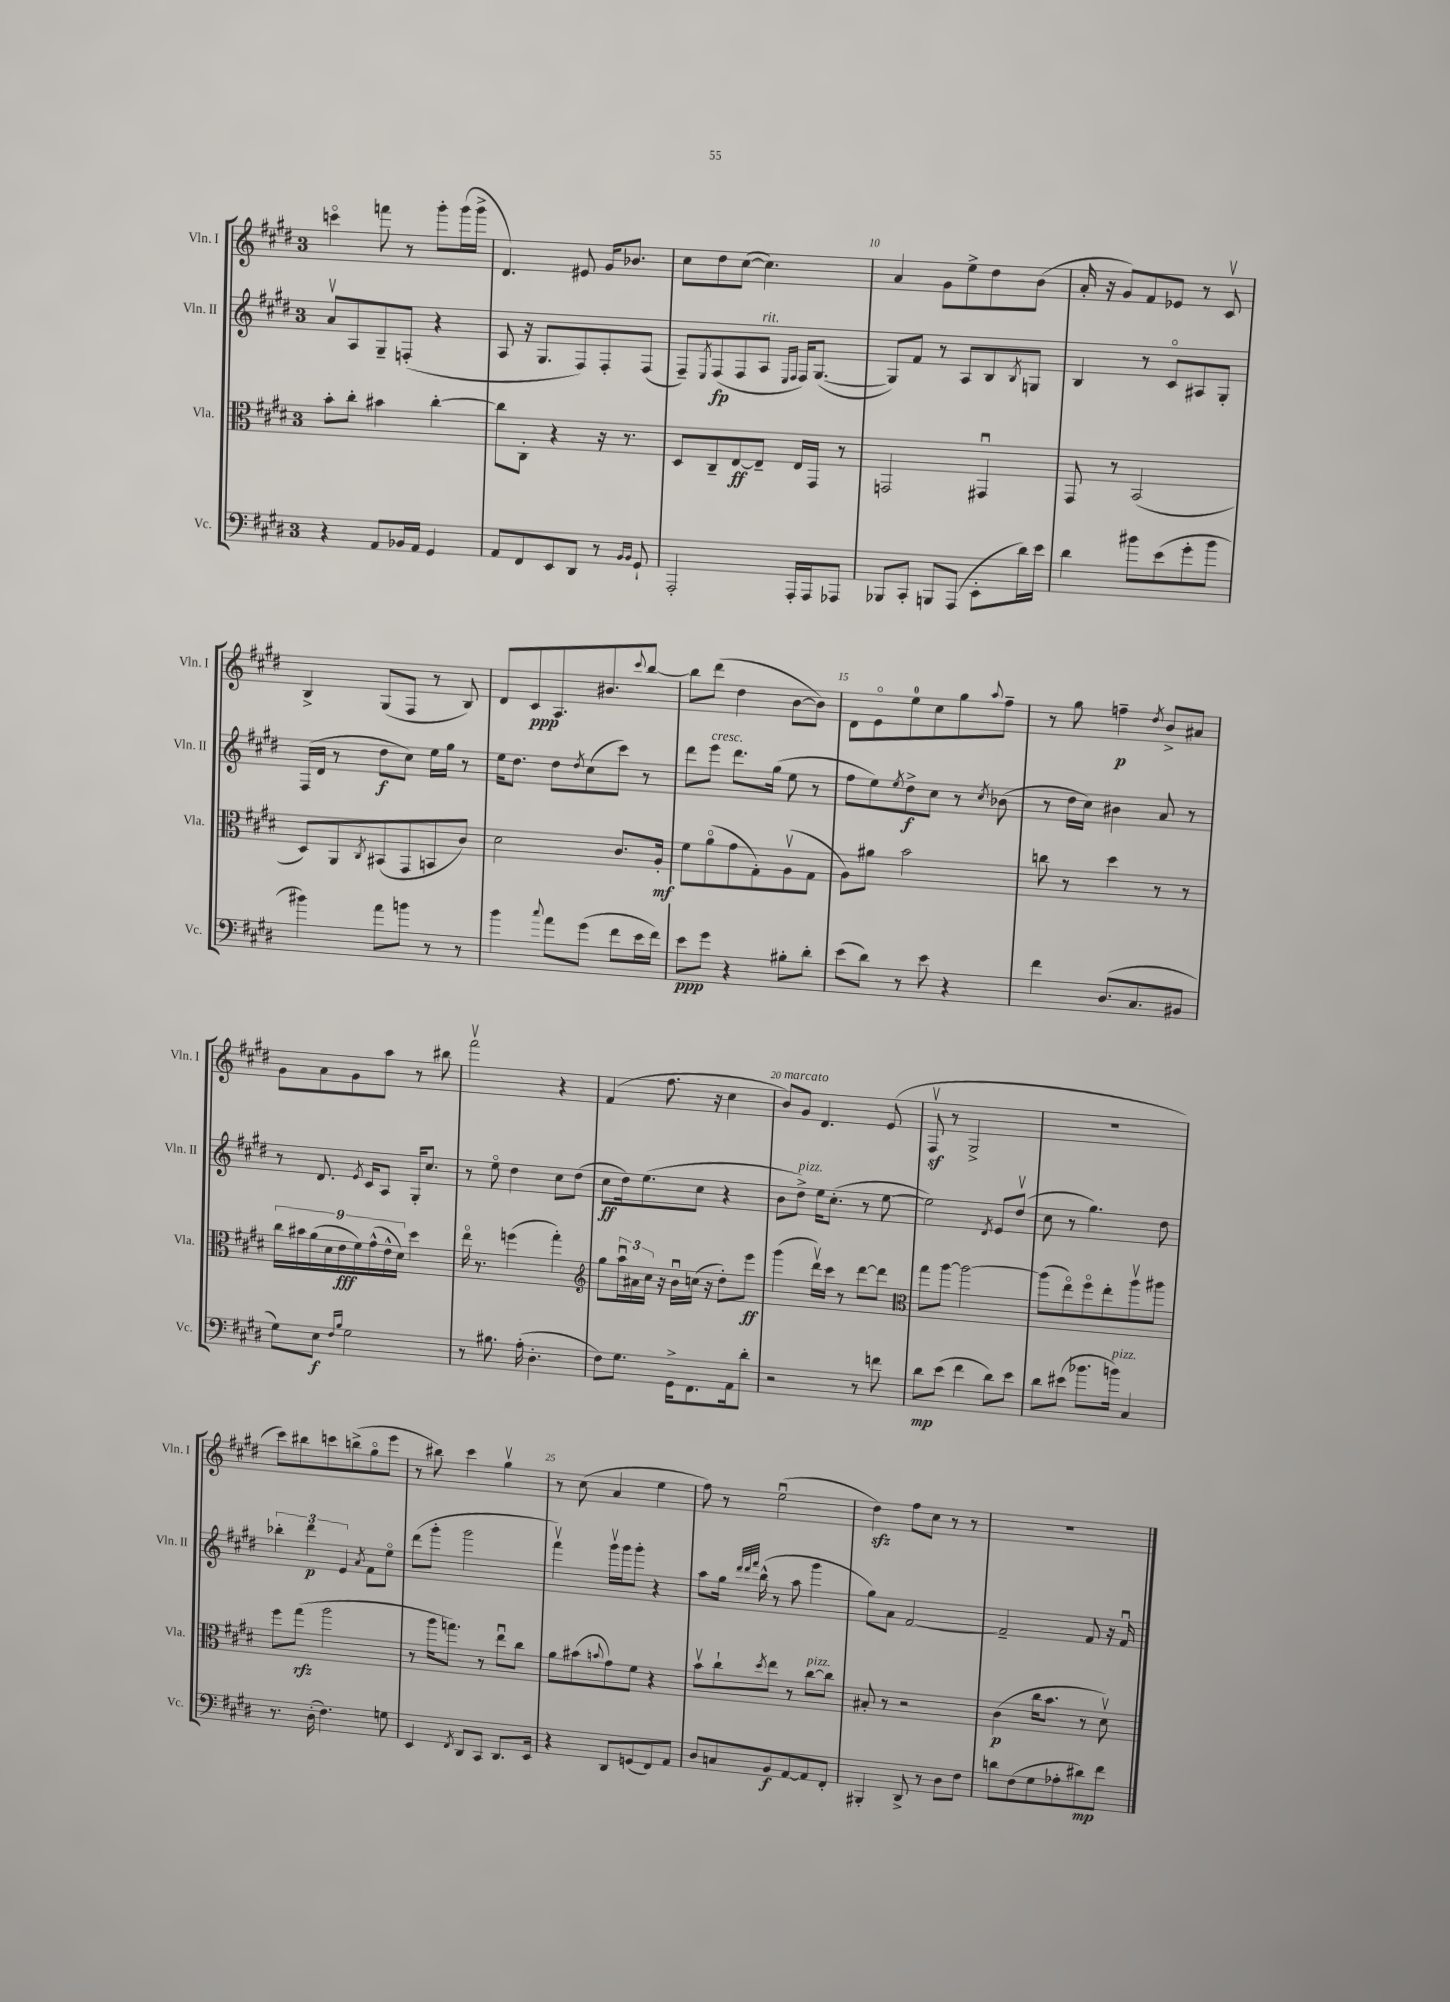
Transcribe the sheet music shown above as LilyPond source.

<<
\new StaffGroup <<
\new Staff = "s0" \with { instrumentName = "Vln. I" shortInstrumentName = "Vln. I" } {
    \clef treble \key e \major \once \override Staff.TimeSignature.style = #'single-digit \time 3/4
    c'''4\flageolet f'''8 r8 gis'''8-. gis'''16( gis'''16-> |
    dis'4.) eis'8 gis'16 bes'8. |
    cis''8 dis''8 cis''8~( cis''4.) |
    a'4 gis'8 e''8-> dis''8 b'8( |
    a'16-. r16 gis'8) fis'8 ees'8 r8 cis'8\upbow |
    b4-> gis8( fis8 r8 b8) |
    dis'8 cis'8\ppp a8. bis'8. \appoggiatura { cis'''8 } b''8~ |
    b''8 dis'''8( dis''4 b'8~ b'8) |
    dis'8 e'8\flageolet e''8-0 cis''8 gis''8 \appoggiatura { a''8 } fis''8-- |
    r8 gis''8 f''4--\p \acciaccatura { dis''8 } b'8-> ais'8 |
    gis'8 a'8 gis'8 a''8 r8 bis''8 |
    fis'''2\upbow r4 |
    fis'4( fis''8. r16 cis''4 |
    b'8^\markup { \italic "marcato" }) gis'8 dis'4. e'8( |
    fis8\upbow\sf r8 gis2-> |
    R2. |
    cis'''8) bis''8 c'''8 b''8->( gis''8\flageolet e'''8 |
    r8 bis''8) cis'''4 gis''4\upbow |
    r8 cis''8( a'4 e''4 |
    fis''8) r8 e''2\downbow( |
    dis''4\sfz) fis''8 cis''8 r8 r8 |
    R2. \bar "|." |
}
\new Staff = "s1" \with { instrumentName = "Vln. II" shortInstrumentName = "Vln. II" } {
    \clef treble \key e \major \once \override Staff.TimeSignature.style = #'single-digit \time 3/4
    a'8\upbow a8 gis8-- f8-.( r4 |
    a8 r16 gis8. fis8) fis8-. fis8( |
    fis8--) \acciaccatura { e8 } fis8\fp( fis8 a8^\markup { \italic "rit." } \grace { e16 fis16 } fis16) gis8.~( |
    gis8) fis'8 r8 a8 b8 \acciaccatura { b8 } g8 |
    b4 r8 cis'8\flageolet ais8 gis8-. |
    fis16( dis'16 r8 dis''8\f cis''8) e''16 gis''16 r8 |
    e''16 dis''8. dis''8 \acciaccatura { dis''8 } cis''8( cis'''8) r8 |
    dis'''8 e'''8^\markup { \italic "cresc." } dis'''8. gis''16( e''8 r8 |
    fis''8 e''8) \acciaccatura { e''8 } dis''8->\f cis''8 r8 \acciaccatura { cis''8 } bes'8( |
    r8 dis''16 cis''16) bis'4 a'8 r8 |
    r8 dis'8. \acciaccatura { e'8 } cis'16 a8 gis16-. cis''8. |
    r8 e''8\flageolet dis''4 cis''8 dis''8( |
    cis''8\ff dis''16) e''8.( cis''8 r4 |
    b'8 dis''8->^\markup { \italic "pizz." }) e''16 cis''8.-.( r8 e''8~ |
    e''2) \acciaccatura { dis'8 } e'8 dis''8\upbow( |
    cis''8 r8 gis''4.) dis''8 |
    \tuplet 3/2 { bes''4-. dis'''4\p e'4 } \acciaccatura { a'8 } fis'8 e''8\flageolet |
    dis'''8( gis'''8-. gis'''2 |
    fis'''4\upbow) gis'''16\upbow gis'''16 gis'''8-. r4 |
    a''8 gis''16 \grace { dis'''32 dis'''32 fis'''32 } b''16-^( r8 a''8 gis'''4 |
    gis''8) a'8 fis'2~ |
    fis'2-- fis'8 r16 fis'16\downbow \bar "|." |
}
\new Staff = "s2" \with { instrumentName = "Vla." shortInstrumentName = "Vla." } {
    \clef alto \key e \major \once \override Staff.TimeSignature.style = #'single-digit \time 3/4
    b'8-. cis''8-. bis'4 cis''4~-. |
    cis''8 cis8-. r4 r16 r8. |
    dis8 cis8-- e8~\ff e8-- e16 gis,16 r8 |
    g,2 gis,4\downbow |
    gis,8 r8 b,2( |
    dis8) a,8 \acciaccatura { cis8 } bis,8( gis,8 b,8 cis'8) |
    dis'2 cis'8. a16-.\mf |
    fis'8 a'8\flageolet( gis'8 gis8-.) a8\upbow( gis8 |
    a8) ais'8 b'2 |
    c''8 r8 dis''4 r8 r8 |
    \tuplet 9/8 { cis''16 bis'16 a'16( dis'16 e'16\fff fis'16) gis'16-^( e'16-^ dis'16) } dis''4 |
    e''16\flageolet r8. f''4( gis''4-.) |
    \clef treble gis''8 \tuplet 3/2 { a''16\downbow ais'16 cis''16 } r16 b'16\downbow c''16( r16 dis''8-.) e'''8\ff |
    gis'''4( dis'''16\upbow) cis'''16 r8 dis'''8~ dis'''8 |
    \clef alto gis''8 a''8~ a''2~ |
    a''8( e''8\flageolet) fis''8\flageolet e''8-. a''8\upbow ais''8 |
    fis''8 gis''8\rfz( a''2 |
    r8 a''16 g''8.) r8 e''8\downbow cis''8 |
    a'8 bis'8( \appoggiatura { b'8 } gis'8) fis'8 r4 |
    b'8\upbow cis''8-! \acciaccatura { dis''8 } e''8 r8 cis''8~^\markup { \italic "pizz." } cis''8 |
    bis8-. r8 r2 |
    cis'4\p( cis''16 b'8. r8 dis'8\upbow) \bar "|." |
}
\new Staff = "s3" \with { instrumentName = "Vc." shortInstrumentName = "Vc." } {
    \clef bass \key e \major \once \override Staff.TimeSignature.style = #'single-digit \time 3/4
    r4 a,8 bes,16 a,16 gis,4 |
    a,8 fis,8 e,8 dis,8 r8 \grace { b,16 b,16 } gis,8-! |
    a,,2-. a,,16-. a,,16 aes,,8 |
    bes,,8 cis,8-. b,,8 a,,8( e,8-. dis'16) e'16 |
    dis'4 bis'8 e'8( gis'8-. bis'8 |
    bis'4) a'8 b'8 r8 r8 |
    b'4 \appoggiatura { cis''8 } a'8 gis'8( fis'8 e'16 fis'16) |
    e'8\ppp gis'8 r4 bis8-. dis'8-. |
    e'8( dis'8) r8 e'8 r4 |
    fis'4 dis8.( cis8. bis,8 |
    gis8) e8\f \grace { fis16 b16 } gis2 |
    r8 bis8. a16-.( dis4.-. |
    fis8) gis8. gis,16-> fis,8. a,16 dis'8-. |
    r2 r8 f'8 |
    dis'8\mp e'8( fis'4 dis'8) e'8 |
    dis'8 eis'8( bes'8. b'16^\markup { \italic "pizz." }) cis4 |
    r8. dis16-.( fis4.) g8 |
    e,4 \acciaccatura { fis,8 } dis,8 cis,8 dis,8. e,16 |
    r4 dis,8 g,8( fis,8) a,8 |
    dis8 c8 b,8\f a,8~ a,8 fis,8-. |
    bis,,4-. dis,8-> r8 dis8 fis8 |
    d'8 fis8( gis8 aes8-. dis'8\mp) fis'8 \bar "|." |
}
>>
>>
\layout { \context { \Score currentBarNumber = #7 \override BarNumber.break-visibility = ##(#f #t #t) barNumberVisibility = #(every-nth-bar-number-visible 5) } }
